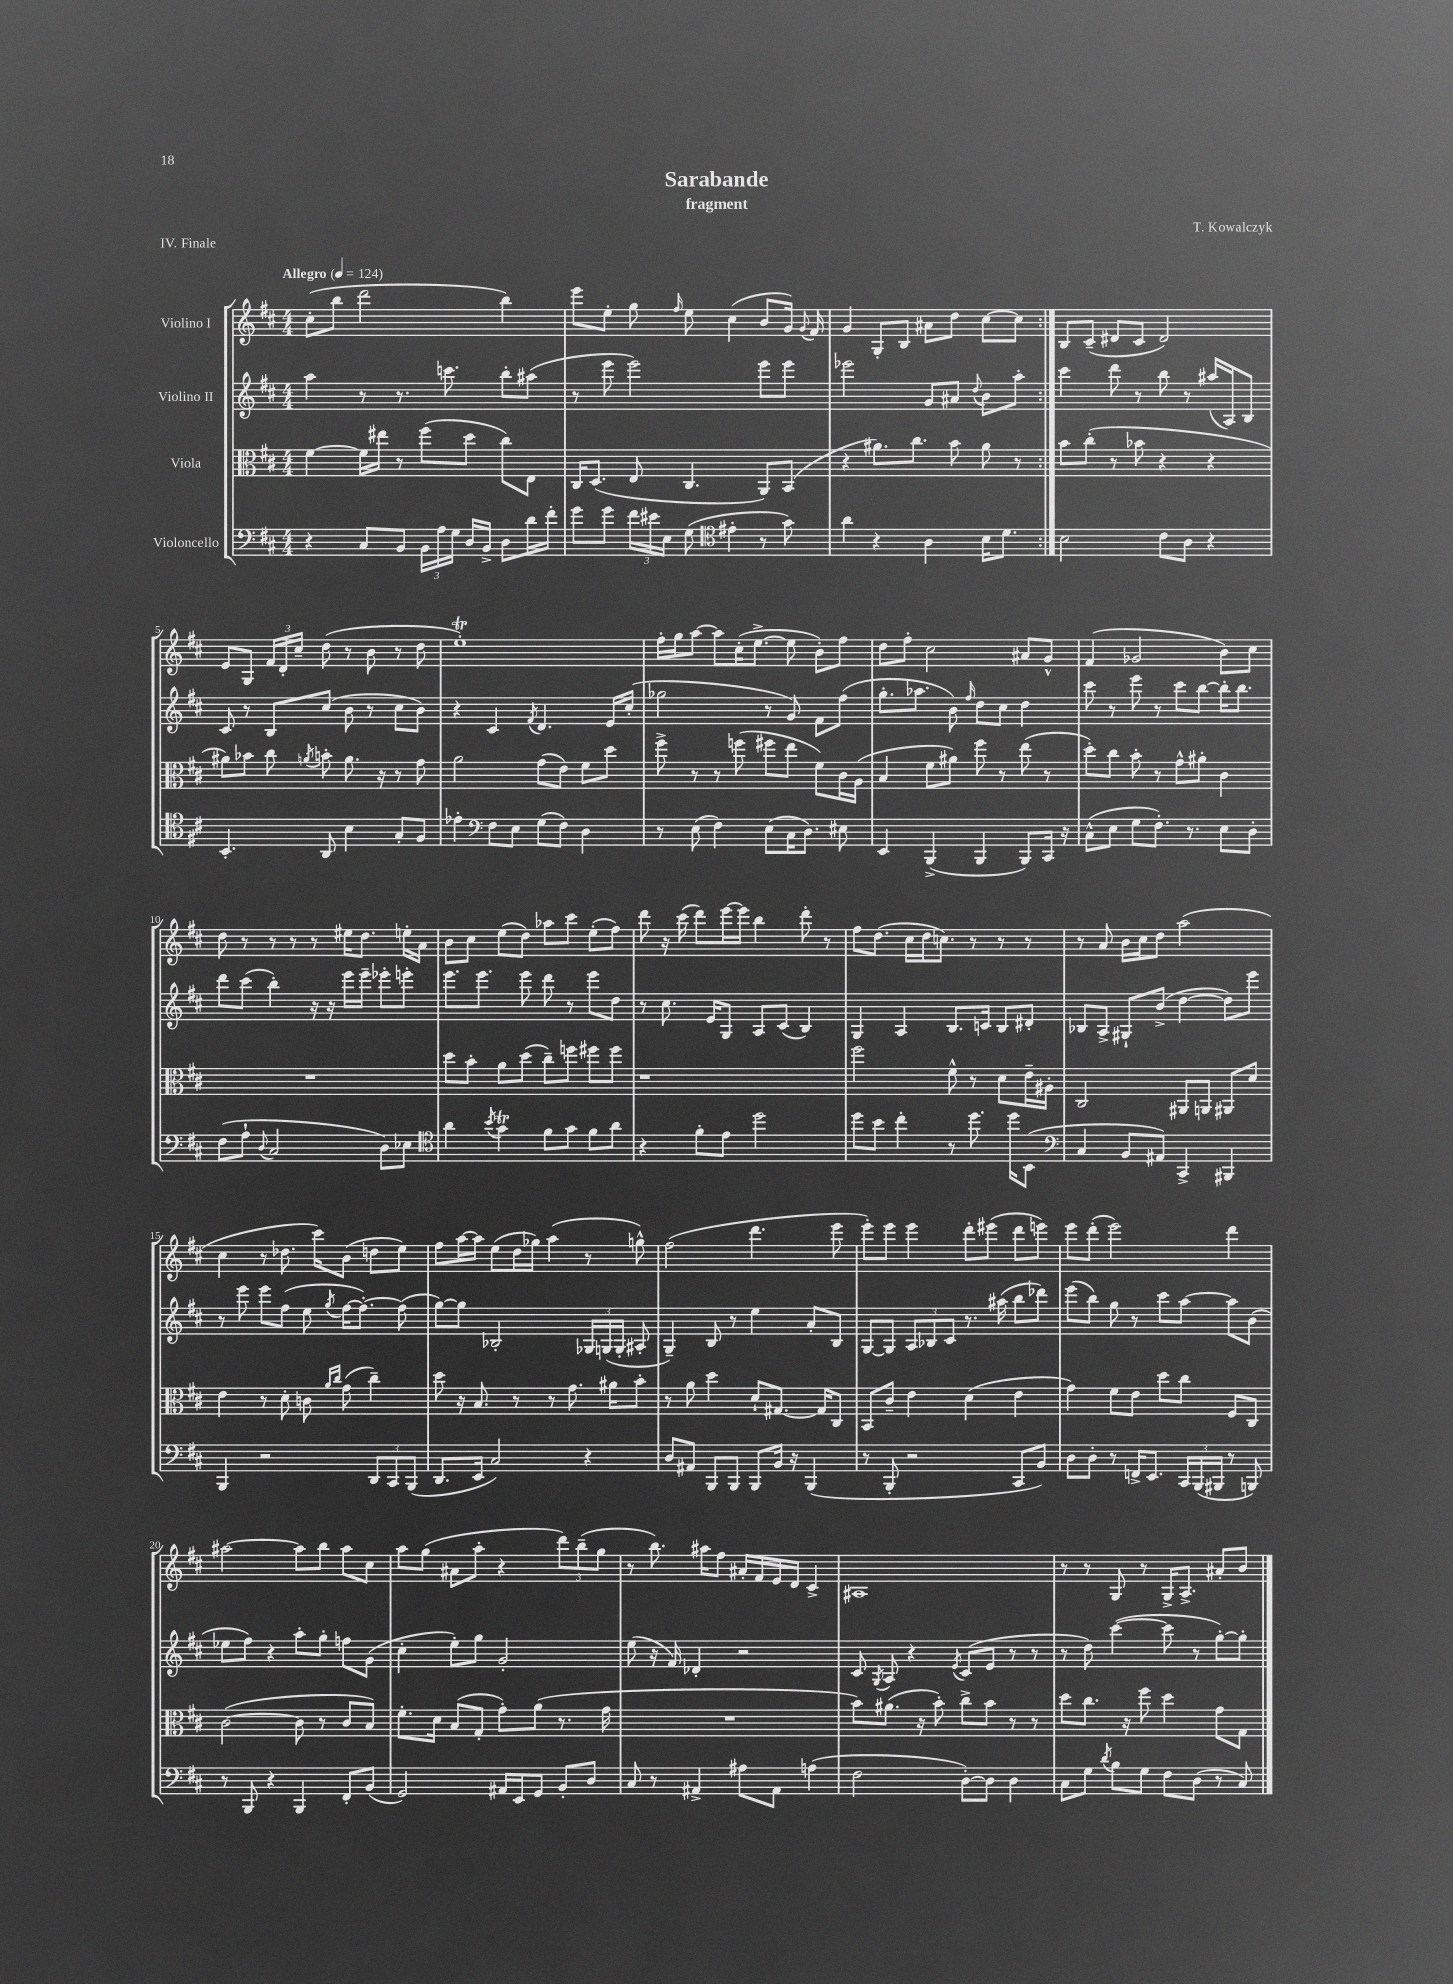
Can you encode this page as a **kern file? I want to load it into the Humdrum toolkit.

**kern	**kern	**kern	**kern
*staff4	*staff3	*staff2	*staff1
*clefF4	*clefC3	*clefG2	*clefG2
*k[f#c#]	*k[f#c#]	*k[f#c#]	*k[f#c#]
*M4/4	*M4/4	*M4/4	*M4/4
*MM124	*MM124	*MM124	*MM124
4r	[4f#	4aa	(8cc#'
.	.	.	8bb
8C#	16f#]	8r	2ddd
.	16ee#	.	.
8BB	8r	8.r	.
24BB	(8ff#	.	.
24A	.	.	.
.	.	8.ccc	.
24G	.	.	.
16D	8dd	.	.
16BB^	.	.	.
8D	8cc#)	8bb'	4bb)
16d	8E	(8aa#	.
16f#'	.	.	.
=	=	=	=
8g	16C#	8r	8eee
.	(8.D	.	.
8g	.	8eee	8ee'
24f#	8E	2eee)	8gg
24e#	.	.	.
24E	.	.	.
.	.	.	16qqff#
(8G	4.C#	.	8ee
*clefC4	*	*	*
4e#'	.	.	(4cc#
8r	8AA)	8eee	8b
8g)	(8BB	8eee	16g)
.	.	.	8qqg
.	.	.	16f#
=	=	=	=
4a	4r	2eee-	4g
4r	8.a#)	.	8G'
.	.	.	8B
.	8.cc#	.	.
4A	.	8g	8a#
.	8b	8a#	8dd
.	.	8qqdd	.
16B	8a#	8b	[8cc#
8.d	.	.	.
.	8r	8aa'	8cc#]
=:|!	=:|!	=:|!	=:|!
2B	8b	4ccc#	8B
.	(8cc#'	.	(8c#~
.	8r	8ddd	8d#
.	8b-	8r	8c#
8c#	4r	8bb	2d#)
8A	.	8r	.
4r	4r	(16aa#	.
.	.	16A)	.
.	.	8B	.
=	=	=	=
4.BB'	8a#)	8c#	8e
.	8b-	8r	8G
.	8cc#	8B	24f#
.	.	.	24d'
.	.	.	24cc#~
.	8qa	.	.
8AA	8b'	(8cc#	(8dd
4B	8.a	8b	8r
.	.	8r	8b
.	16r	.	.
8G'	8r	8cc#	8r
8F#	8g	8b)	8dd
=	=	=	=
4e-'	2a	4r	1ee')
*clefF4	*	*	*
8F#	.	4c#	.
8E	.	.	.
.	.	8qf#	.
(8G	(8g	4.d	.
8F#)	8e)	.	.
4D	8f#	.	.
.	8dd	16e	.
.	.	(16cc#'	.
=	=	=	=
8r	8ff#^	2gg-	16ff#'
.	.	.	16gg
(8E	8r	.	[8aa
4F#)	8r	.	8aa]
.	(8ff	.	(16cc#'
.	.	.	[8.ee^
(8E	8ff#	8r	.
16C#	8ee	8g)	8ee]
8.D)	.	.	.
.	8f#)	8f#	8b')
8E#	16c#	(8ff#	8ff#
.	(16A	.	.
=	=	=	=
4EE	4B	8.gg'	8dd
.	.	.	8ff#'
.	.	8.aa-	.
(4BBB^	8f#	.	2cc#
.	8a#)	8b)	.
.	.	16qqff#	.
4BBB	8ff#	8dd	.
.	8r	8cc#	.
8BBB)	(8ee	4dd	8a#
16CC#	8r	.	8g^^
16r	.	.	.
=	=	=	=
(8C#^^	8dd')	8ccc#	(4f#
8E	8cc#	8r	.
8G	8b'	8eee	2g-
8.F#')	8r	8r	.
.	8g^^	8ccc#	.
8.r	.	.	.
.	8a#'	[8bb	.
8E	4c#	16bb']	8b)
.	.	8.bb	.
8D'	.	.	8cc#
=	=	=	=
(8F#	1r	8ddd	8dd
8A`	.	(8ccc#	8r
8qqD	.	.	.
2C#	.	4bb')	8r
.	.	.	8r
.	.	16r	8r
.	.	16r	.
.	.	16eee	16ee#
.	.	16eee~	8.dd
8D)	.	8eee-'	.
8E-	.	8eee'	16ee'
.	.	.	16a
=	=	=	=
*clefC4	*	*	*
4a	8dd	8.eee	8b
.	8b'	.	8cc#
.	.	8.eee	.
8qb	.	.	.
4g	8a	.	(8ee
.	(8dd	8eee	8dd)
8f#	8cc#~)	8ddd	8aa-
8g	8ff	8r	8ccc#
8f#	8ff#	8eee	(8ee'
8a	8ff#	8dd	8ff#)
=	=	=	=
4r	1r	8r	8ddd
.	.	8.cc#	16r
.	.	.	(16ccc#
8f#'	.	.	8ddd)
.	.	16e	.
8e	.	8G	[16eee
.	.	.	16eee]
2dd	.	8A	4bb
.	.	(8c#	.
.	.	4B)	8ddd'
.	.	.	8r
=	=	=	=
8dd	2ff#	4G	8ff#
8b	.	.	(8.dd
4cc#'	.	4A	.
.	.	.	16cc#
.	.	.	16dd
.	.	.	8.cc)
8r	8f#^^	8.B	.
8.dd	8r	.	8r
.	.	16c	.
.	8d	8B	8r
16dd	.	.	.
(8BB	16e~	8d#'	8r
.	16A#'	.	.
=	=	=	=
*clefF4	*	*	*
4C#	2C#	8B-	8r
.	.	8A^	8a
8BB	.	8G#`	16b
.	.	.	16cc#
8AA#)	.	(8b^	8dd
4CC#^	8AA#	[4dd	(2aa
.	8AA	.	.
4BBB#	8AA#	8dd])	.
.	8d	8eee	.
=	=	=	=
4BBB	4e	8r	4cc#
.	.	8eee	.
2r	8r	8eee	8r
.	8d'	(8ff#	8.dd-
.	8c	8ee	.
.	.	.	16ccc#)
.	16qqa	.	.
.	16qqcc#	8qgg	.
.	(8g	[16ff#	(8b
.	.	8.ff#'_)	.
12DD	4cc#~)	.	8dd
12CC#	.	.	.
.	.	(8ff#]	8ee)
(12BBB	.	.	.
=	=	=	=
8.DD	8dd	[8gg)	8ff#
.	16r	8gg]	[16aa
16EE	8.B	.	16aa]
2C#)	.	2B-'	(8ee
.	8r	.	16dd
.	.	.	16gg-)
.	8r	.	(4aa
.	8.g	.	.
4r	.	24G-	8r
.	.	(24G	.
.	16a#	.	.
.	.	24G'	.
.	8b'	8A#'	8gg^^)
=	=	=	=
8D	8r	4G~)	(2ff#
8AA#	8a	.	.
8BBB	4dd	8B	.
8BBB	.	8r	.
8BBB	8d`	4ee	4.ddd
16BB	[8.G#	.	.
16r	.	.	.
(4BBB	.	8a'	.
.	16G#]	.	.
.	8C#	8B	8eee
=	=	=	=
8r	8BB	[8G	8eee')
8BBB'	8c#~	8G]	8eee
2r	4e	12A	4eee
.	.	12B-	.
.	.	12c#	.
.	(4d	8.r	8ddd'
.	.	.	(8eee#
.	.	(16aa#	.
8CC#	4e	8bb	8ddd
8BB)	.	8ddd-)	8eee)
=	=	=	=
8D	4g)	(8eee	8eee
8D'	.	8bb)	(8ddd'
8r	8f#	8gg	2eee)
16FF^	8e	8r	.
8.EE	.	.	.
.	8dd	8ccc#	.
24CC#	8cc#	[8aa	.
(24BBB	.	.	.
24BBB#	.	.	.
8r	8F#	8aa]	4ddd
8BBB)	8C#	(8b	.
=	=	=	=
8r	([2c#	8ee-	[2aa#
8BBB	.	8ff#)	.
4r	.	4r	.
4BBB	8c#]	8aa'	8aa#]
.	8r	8gg'	8bb
8FF#'	8c#	8ff	8aa#
(8BB	8B)	(8g	8cc#
=	=	=	=
2GG)	8.f#'	4cc#'	8aa
.	.	.	(8gg
.	16d	.	.
.	(8B	8ee')	8a#
.	8G'	8gg	8aa'
16AA#	8g')	2g'	4r
16EE	.	.	.
8GG	(8a	.	.
8BB'	8.r	.	12ddd)
.	.	.	(12bb~
8D	.	.	.
.	.	.	12gg
.	16g	.	.
=	=	=	=
8C#	1r	(8ee	8r
8r	.	16r	8.bb)
.	.	16f#)	.
4AA#^	.	4d-'	.
.	.	.	16aa#
.	.	.	8ff#
8A#	.	2r	16a#'
.	.	.	16f#
8AA#	.	.	16e
.	.	.	16d
(4A	.	.	4c#^
=	=	=	=
2F#	8b)	8c#	1A#
.	.	8qG	.
.	(8.a#	8A	.
.	.	4r	.
.	16r	.	.
.	8b')	.	.
.	.	8qe	.
[8D')	8cc#^	(8c#	.
8D]	8b	8e	.
4D	8r	8r	.
.	8r	8r	.
=	=	=	=
8C#	8dd	8r	8r
8G	8.cc#	8dd)	8r
8qd	.	.	.
8B	.	([4ccc#	8G
.	16r	.	.
8G	8ff#	.	8r
8F#	4dd	8ccc#]	16G^
.	.	.	8.A^
(8D	.	8r	.
8r	8g	[8gg')	8a#'
8C#)	8G	8gg']	8b
==	==	==	==
*-	*-	*-	*-
